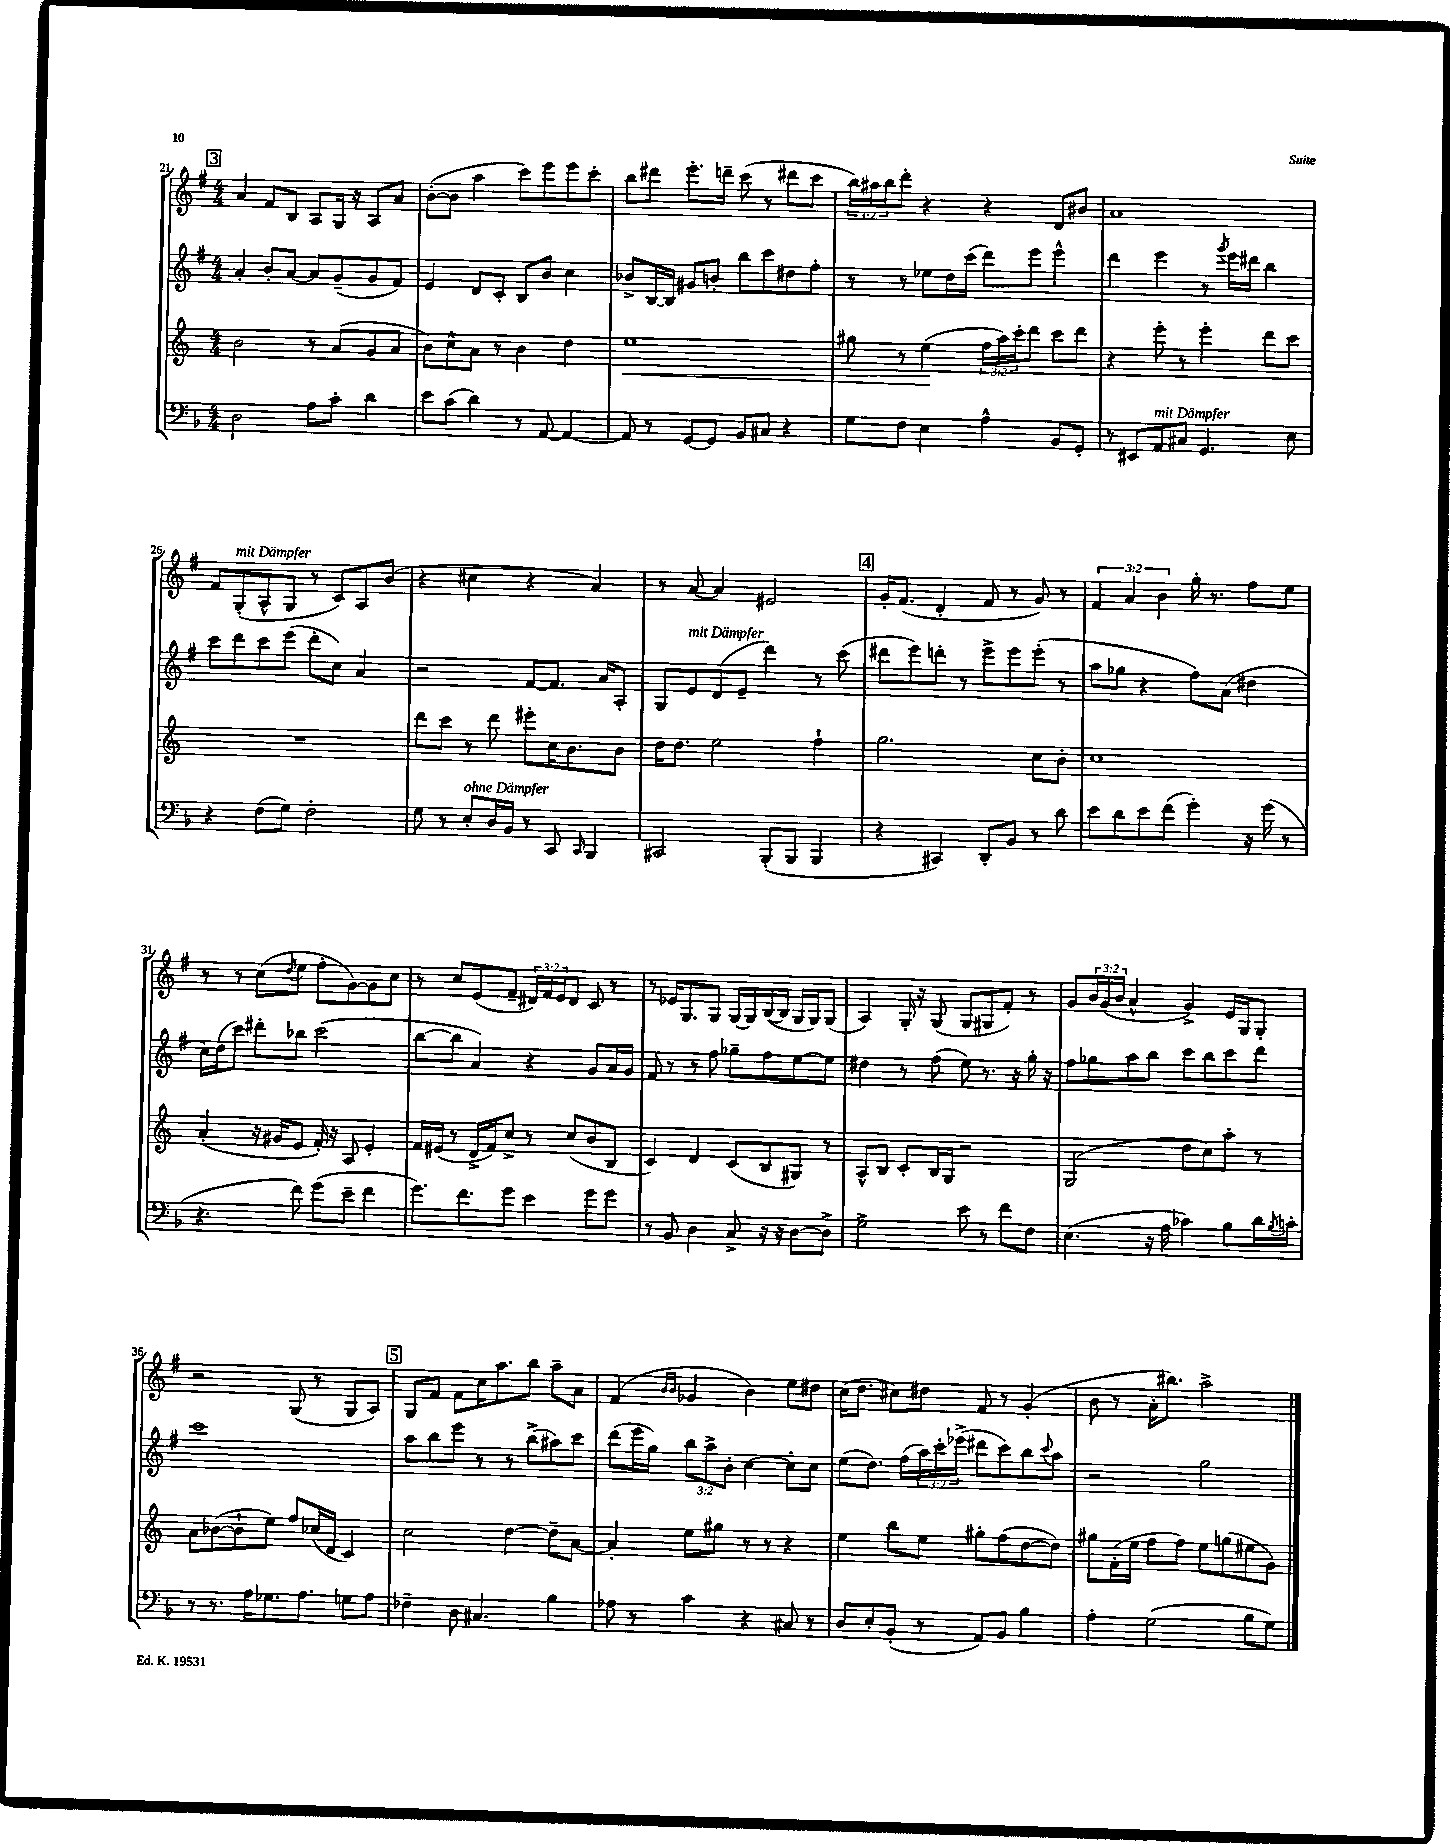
<<
\new StaffGroup <<
\new Staff = "s0" {
    \clef treble \key g \major \numericTimeSignature \time 4/4 \override Staff.TupletNumber.text = #tuplet-number::calc-fraction-text
    \mark \markup { \box "3" } a'4 fis'8 b8 a8 g16 r16 a8 a'8 |
    b'8~-.( b'8 a''4 c'''8) e'''8 e'''8 c'''8-. |
    b''8 dis'''8 e'''8.-. d'''16-- c'''8( r8 dis'''8 c'''8 |
    \tuplet 3/2 { b''16) ais''16 b''16 } d'''8-. r4 r4 d'8 bis'8 |
    a'1 |
    fis'8 g8-.^\markup { \italic "mit Dämpfer" }( a8-^ g8 r8 c'8) a8 b'8( |
    r4 cis''4 r4 a'4) |
    r8 a'8~ a'4 eis'2 |
    \mark \markup { \box "4" } g'16-. fis'8.( d'4-. fis'8 r8 g'8) r8 |
    \tuplet 3/2 { fis'4 a'4 b'4 } g''16-. r8. fis''8 e''8 |
    r8 r8 c''8( \acciaccatura { d''8 } e''8 fis''8-. g'8~) g'8 c''8 |
    r8 c''8 e'8( fis'8-- \tuplet 3/2 { dis'16) fis'16 e'16 } dis'8 c'8 r8 |
    r8 ees'16 g8. g8 g16~ g16 b16~( b16 g16 g16) g8( |
    a4) g16-. r16 g8( g8 gis8 fis'8-.) r8 |
    g'8 \tuplet 3/2 { b'16 g'16( b'16 } a'4-^ g'4->) e'16 g16 g8-. |
    r2 g8( r8 g8 a8) |
    \mark \markup { \box "5" } g8 fis'8 fis'8 c''16 a''8. b''8 a''8-- a'8 |
    fis'4( \grace { b'16 b'16 } ges'4 b'4) e''8 dis''8 |
    c''16( d''8. cis''8) dis''8 fis'8 r8 g'4-.( |
    b'8 r8 a'16-. bis''8.) a''2-> \bar "|." |
}
\new Staff = "s1" {
    \clef treble \key g \major \numericTimeSignature \time 4/4 \override Staff.TupletNumber.text = #tuplet-number::calc-fraction-text
    \mark \markup { \box "3" } a'4-. b'8-. a'8~ a'8 g'8--( g'8 fis'8) |
    e'4 d'8 c'8-. b8 b'8 c''4 |
    bes'8-> b16~ b16 gis'8 b'8-. b''8 c'''8 dis''8 fis''8-. |
    r8 r8 ees''8 d''16 c'''16( d'''8) e'''8 e'''4-^ |
    d'''4 e'''4 r8 \acciaccatura { g'''8 } e'''16 dis'''16 b''4 |
    c'''8 d'''8 c'''8 e'''8( d'''8-. c''8) a'4 |
    r2 fis'8~ fis'8. a'16 a8-. |
    g8 e'8^\markup { \italic "mit Dämpfer" } d'8( e'8-- d'''4) r8 c'''8( |
    \mark \markup { \box "4" } dis'''8 e'''8) d'''8-. r8 e'''8-> e'''8 e'''8-.( r8 |
    a''8 ges''8 r4 fis''8) a'8( dis''4 |
    c''16) d''16( c'''8) dis'''8-. bes''8 c'''2( |
    b''8~ b''8 a'4) r4 g'8 a'16 g'16 |
    fis'8 r8 r8 fis''8 ges''8-- fis''8 e''8~ e''8 |
    dis''4 r8 fis''8( e''8) r8. r16 g''16-. r16 |
    fis''8 ges''8 a''8 b''8 c'''8 b''8 c'''8 d'''8 |
    c'''1 |
    \mark \markup { \box "5" } a''8 b''8 e'''8 r8 r8 b''8->( ais''8) c'''8 |
    d'''8( e'''16 g''16) \tuplet 3/2 { b''8 a''8-> b'8-. } c''4~ c''8-. c''8 |
    e''8( d''8.) fis''16( \tuplet 3/2 { a''16) c'''16-. ees'''16->( } dis'''8 c'''8) b''8 \appoggiatura { c'''8 } a''8 |
    r2 g''2 \bar "|." |
}
\new Staff = "s2" {
    \clef treble \key c \major \numericTimeSignature \time 4/4 \override Staff.TupletNumber.text = #tuplet-number::calc-fraction-text
    \mark \markup { \box "3" } b'2 r8 a'8( g'8 a'8 |
    b'8) c''8-^ a'8 r8 b'4 d''4 |
    e''1\< |
    gis''8 r8 e''4\!( \tuplet 3/2 { f''16 a''16) c'''16-. } d'''8 c'''8 d'''8 |
    r4 e'''8-. r8 e'''4-. d'''8 c'''8 |
    R1 |
    d'''8 c'''8 r8 d'''8 eis'''8-. c''16 b'8. b'8 |
    d''16 d''8. e''2 f''4-! |
    \mark \markup { \box "4" } g''2. c''8 b'8-. |
    c''1 |
    a'4-.( r16 gis'16 e'8 f'16-.) r16 a8 e'4-. |
    f'16 eis'16( r8 d'16-> f'16) c''8-> r8 c''8( b'8 b8 |
    c'4) d'4 c'8( b8 gis8) r8 |
    a8-^ b8 c'8-. b16 g16 r2 |
    g2( d''8 c''8) a''8-. r8 |
    a'8 bes'8~( bes'8-! e''8) f''8 ces''16( d'16 c'4) |
    \mark \markup { \box "5" } c''2 d''4~ d''8-- a'8~ |
    a'4-. e''8 gis''8 r8 r8 r4 |
    e''4 b''8 e''8 gis''8-. f''8( d''8~ d''8) |
    gis''8 f'16-.( e''16 f''8 f''8) e''8 g''8( eis''8 g'8) \bar "|." |
}
\new Staff = "s3" {
    \clef bass \key f \major \numericTimeSignature \time 4/4
    \mark \markup { \box "3" } d2 a8 c'8-. d'4 |
    e'8 c'8( d'4) r8 a,8~ a,4~ |
    a,8 r8 g,8~ g,8 bes,8 cis8 r4 |
    g8 f8 e4 a4-^ bes,8 g,8-. |
    r8 eis,8 a,8^\markup { \italic "mit Dämpfer" } cis8 g,4. e8 |
    r4 f8( g8) f2-. |
    g8 r8 e8-.^\markup { \italic "ohne Dämpfer" } d16 bes,16 r8 c,8 \grace { c,16 } bes,,4 |
    cis,2 bes,,8-.( bes,,8 bes,,4 |
    \mark \markup { \box "4" } r4 cis,4) d,8-. bes,8 r8 d'8 |
    e'8 d'8 e'8 f'8( g'4-.) r16 g'16( r8 |
    r4. f'8) g'8( e'8-- f'4 |
    g'8.) f'8. g'8 e'4 g'8 g'8 |
    r8 bes,8 d4 c8-> r16 r16 d8~ d8-> |
    g2-> e'8 r8 f'8 f8 |
    e4.( r16 a16 ces'4) bes8 d'16 \acciaccatura { bes8 } c'16-. |
    r8 r8. a16 ges8. a8. g8 a8 |
    \mark \markup { \box "5" } fes4-- d8 cis4. bes4 |
    aes8 r8 c'4 r4 cis8 r8 |
    d8 e8-. bes,8-.( r8 a,8) bes,8 bes4 |
    a4-. g2( bes8 g8) \bar "|." |
}
>>
>>
\layout { \context { \Score currentBarNumber = #21 } }
